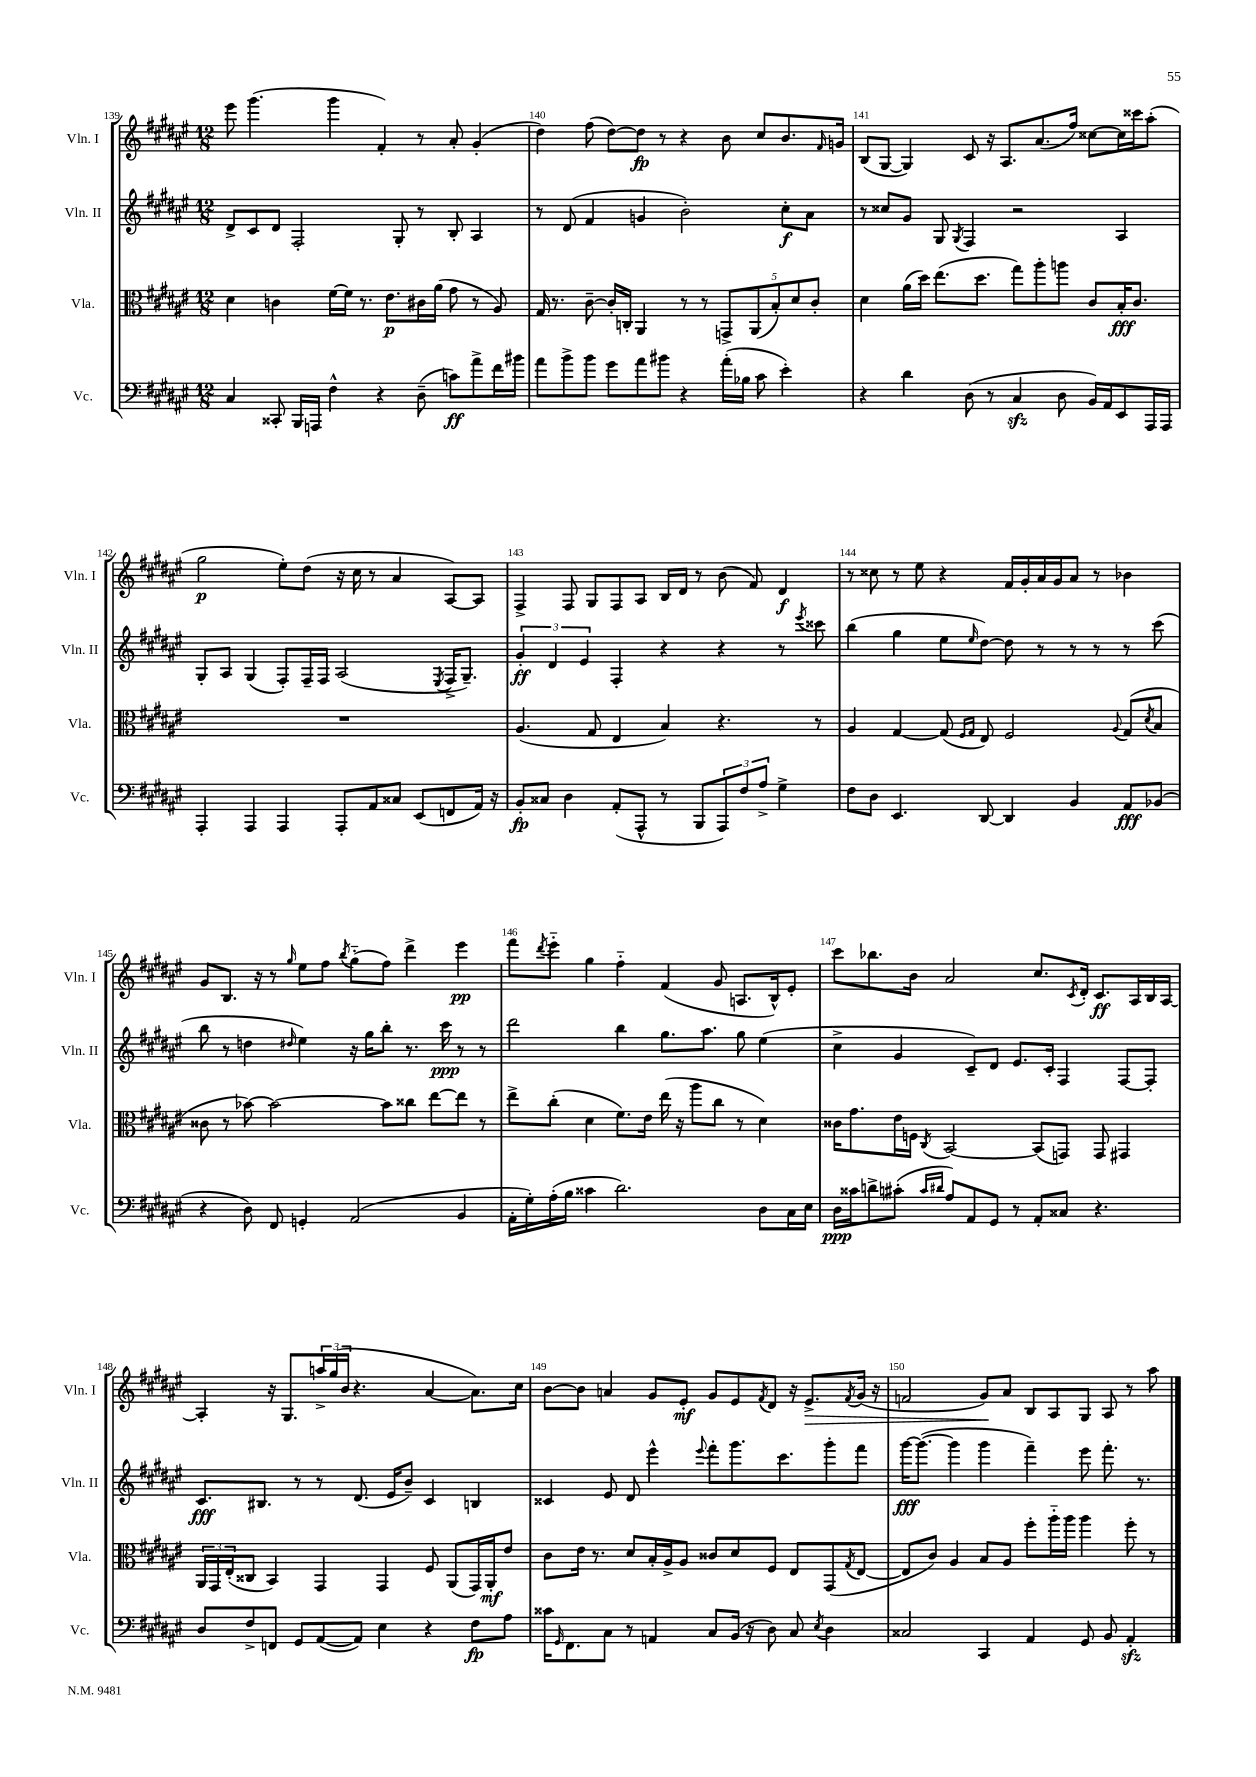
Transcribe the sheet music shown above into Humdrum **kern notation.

**kern	**dynam	**kern	**dynam	**kern	**dynam	**kern	**dynam
*part4	*part4	*part3	*part3	*part2	*part2	*part1	*part1
*staff4	*staff4	*staff3	*staff3	*staff2	*staff2	*staff1	*staff1
*I"Vc.	*	*I"Vla.	*	*I"Vln. II	*	*I"Vln. I	*
*I'Vc.	*	*I'Vla.	*	*I'Vln. II	*	*I'Vln. I	*
*clefF4	*	*clefC3	*	*clefG2	*	*clefG2	*
*k[f#c#g#d#a#e#]	*	*k[f#c#g#d#a#e#]	*	*k[f#c#g#d#a#e#]	*	*k[f#c#g#d#a#e#]	*
*M12/8	*	*M12/8	*	*M12/8	*	*M12/8	*
=139	=139	=139	=139	=139	=139	=139	=139
4C#/	.	4d#\	.	8d#^/L	.	8eee#\	.
.	.	.	.	8c#/	.	(4.ggg#\	.
8CC##X'/	.	4cn\	.	8d#/J	.	.	.
16BBB/LL	.	.	.	2F#'/	.	.	.
16AAAn/JJ	.	.	.	.	.	.	.
4F#^^\	.	[16f#\LL	.	.	.	4ggg#\	.
.	.	16f#\JJ]	.	.	.	.	.
.	.	8.r	.	.	.	.	.
4r	.	.	.	.	.	4f#'/)	.
.	.	8.e#\L	p	.	.	.	.
.	.	.	.	8G#'/	.	.	.
(8D#~\	.	16c#X\L	.	8r	.	8r	.
.	.	(16a#\JJ	.	.	.	.	.
8cn\L)	ff	8g#\	.	8B'/	.	8a#'/	.
8a#^\	.	8r	.	4A#/	.	(4g#'/	.
16f#\L	.	8A#/)	.	.	.	.	.
16b#X\JJ	.	.	.	.	.	.	.
=140	=140	=140	=140	=140	=140	=140	=140
8a#\L	.	16G#/	.	8r	.	4dd#\)	.
.	.	8.r	.	.	.	.	.
8b^\	.	.	.	(8d#/	.	.	.
8b\J	.	[8c#~\	.	4f#/	.	(8ff#\	.
8g#\L	.	16c#'/LL]	.	.	.	[8dd#\L)	.
.	.	16Cn'/JJ	.	.	.	.	.
8a#\	.	4AA#/	.	4gn/	.	8dd#\J]	fp
8b#X\J	.	.	.	.	.	8r	.
4r	.	8r	.	2b'\)	.	4r	.
.	.	8r	.	.	.	.	.
(16a#'\LL	.	10GGn^/L	.	.	.	8b\	.
16B-X\JJ	.	.	.	.	.	.	.
.	.	(10AA#/	.	.	.	.	.
8c#\	.	.	.	.	.	8cc#/L	.
.	.	10B'/)	.	.	.	.	.
4e#'\)	.	.	.	8cc#'\L	f	8.b/	.
.	.	10d#/	.	.	.	.	.
.	.	.	.	8a#\J	.	.	.
.	.	10c#'/J	.	.	.	.	.
.	.	.	.	.	.	16qqf#/	.
.	.	.	.	.	.	16gn/Jk	.
=141	=141	=141	=141	=141	=141	=141	=141
4r	.	4d#\	.	8r	.	(8B/L	.
.	.	.	.	8cc##X/L	.	[8G#/J	.
4d#\	.	(16a#\LL	.	8g#/J	.	4G#/])	.
.	.	16dd#\JJ)	.	.	.	.	.
.	.	(8.ee#\L	.	8G#/	.	.	.
.	.	.	.	8qG#/	.	.	.
(8D#\	.	.	.	4F#/	.	8c#/	.
.	.	8.dd#\J	.	.	.	.	.
8r	.	.	.	.	.	16r	.
.	.	.	.	.	.	8.A#/L	.
4C#zz/	.	8gg#\L)	.	2r	.	.	.
.	.	8aa#'\	.	.	.	(8.a#/	.
8D#\	.	8aan\J	.	.	.	.	.
.	.	.	.	.	.	16ff#/Jk)	.
16BB/LL)	.	8c#/L	.	.	.	[8cc##X\L	.
16AA#/J	.	.	.	.	.	.	.
8EE#/	.	16B'/K	fff	4A#/	.	16cc##\L]	.
.	.	8.c#/J	.	.	.	16ccc##X\J	.
16AAA#/L	.	.	.	.	.	(8aa#'\J	.
16AAA#/JJ	.	.	.	.	.	.	.
!!LO:LB:g=z
=142	=142	=142	=142	=142	=142	=142	=142
4AAA#'/	.	1.r	.	8G#'/L	.	2gg#\	p
.	.	.	.	8A#/J	.	.	.
4AAA#/	.	.	.	(4G#/	.	.	.
4AAA#/	.	.	.	8F#'/L)	.	8ee#'\L)	.
.	.	.	.	16F#~/L	.	(8dd#\J	.
.	.	.	.	16F#/JJ	.	.	.
8AAA#'/L	.	.	.	(2A#/	.	16r	.
.	.	.	.	.	.	16cc#\	.
8AA#/	.	.	.	.	.	8r	.
8C##X/J	.	.	.	.	.	4a#/	.
(8EE#/L	.	.	.	.	.	.	.
.	.	.	.	8qE#/	.	.	.
8FFn/	.	.	.	16F#^/KL	.	[8A#/L)	.
.	.	.	.	8.G#~/J)	.	.	.
16AA#/Jk)	.	.	.	.	.	8A#/J]	.
16r	.	.	.	.	.	.	.
=143	=143	=143	=143	=143	=143	=143	=143
8BB'/L	fp	(4.A#/	.	6g#'/	ff	4F#^/	.
8C##X/J	.	.	.	.	.	.	.
.	.	.	.	6d#/	.	.	.
4D#\	.	.	.	.	.	8F#/	.
.	.	.	.	6e#/	.	.	.
.	.	8G#/	.	.	.	8G#/L	.
(8AA#'/L	.	4E#/	.	4F#'/	.	8F#/	.
8AAA#^^/J	.	.	.	.	.	8A#/J	.
8r	.	4B/)	.	4r	.	16B/LL	.
.	.	.	.	.	.	16d#/JJ	.
8BBB/L	.	.	.	.	.	8r	.
12AAA#/)	.	4.r	.	4r	.	(8b\	.
12F#/	.	.	.	.	.	.	.
.	.	.	.	.	.	8f#/)	.
12A#^/J	.	.	.	.	.	.	.
4G#^\	.	.	.	8r	.	4d#/	f
.	.	.	.	8qeee#/	.	.	.
.	.	8r	.	8ccc##X\	.	.	.
=144	=144	=144	=144	=144	=144	=144	=144
8F#\L	.	4A#/	.	(4bb\	.	8r	.
8D#\J	.	.	.	.	.	8cc##X\	.
4.EE#/	.	[4G#/	.	4gg#\	.	8r	.
.	.	.	.	.	.	8ee#\	.
.	.	(8G#/]	.	8ee#\L	.	4r	.
.	.	16qqF#/LL	.	.	.	.	.
.	.	16qqG#/JJ	.	16qqee#/	.	.	.
[8DD#/	.	8E#/)	.	[8dd#\J)	.	.	.
4DD#/]	.	2F#/	.	8dd#\]	.	16f#/LL	.
.	.	.	.	.	.	16g#'/	.
.	.	.	.	8r	.	16a#/	.
.	.	.	.	.	.	16g#/J	.
4BB/	.	.	.	8r	.	8a#/J	.
.	.	.	.	8r	.	8r	.
.	.	8qqA#/	.	.	.	.	.
8AA#/L	fff	(8G#/L	.	8r	.	4b-X\	.
.	.	8qd#/	.	.	.	.	.
(8BB-X/J	.	8B/J	.	(8ccc#\	.	.	.
!!LO:LB:g=z
=145	=145	=145	=145	=145	=145	=145	=145
4r	.	8c##X\	.	8bb\	.	8g#/L	.
.	.	8r	.	8r	.	8.B/J	.
8D#\)	.	[8b-X\)	.	4ddn\	.	.	.
.	.	.	.	.	.	16r	.
8FF#/	.	2b-\_	.	.	.	8r	.
.	.	.	.	16qqdd#X/	.	16qqgg#/	.
4GGn'/	.	.	.	4ee#\)	.	8ee#\L	.
.	.	.	.	.	.	8ff#\J	.
.	.	.	.	.	.	8qbb/	.
(2AA#/	.	.	.	16r	.	(8gg#\L	.
.	.	.	.	16gg#\KL	.	.	.
.	.	8b-\L]	.	8bb'\J	.	8ff#\J)	.
.	.	8cc##X\J	.	8.r	.	4ddd#^\	.
.	.	[8ee#\L	.	.	.	.	.
.	.	.	.	16ccc#\	ppp	.	.
4BB/	.	8ee#\J]	.	8r	.	4eee#\	pp
.	.	8r	.	8r	.	.	.
=146	=146	=146	=146	=146	=146	=146	=146
16AA#'\LL	.	8ee#^\L	.	2ddd#\	.	8fff#\L	.
16G#'\)	.	.	.	.	.	.	.
.	.	.	.	.	.	8qddd#/	.
(16A#'\	.	(8cc#'\J	.	.	.	8eee#\J	.
16B\JJ	.	.	.	.	.	.	.
4c##X\	.	4d#\	.	.	.	4gg#\	.
2.d#\)	.	8.f#\L)	.	4bb\	.	4ff#\	.
.	.	16e#\Jk	.	.	.	.	.
.	.	(16ee#\	.	8.gg#\L	.	(4f#/	.
.	.	16r	.	.	.	.	.
.	.	8aa#\L	.	.	.	.	.
.	.	.	.	8.aa#\J	.	.	.
.	.	8cc#\J	.	.	.	8g#/	.
.	.	8r	.	8gg#\	.	8.An/L	.
8D#\L	.	4d#\)	.	(4ee#\	.	.	.
.	.	.	.	.	.	16B^^/k)	.
16C#\L	.	.	.	.	.	8e#'/J	.
16E#\JJ	.	.	.	.	.	.	.
=147	=147	=147	=147	=147	=147	=147	=147
16D#\LL	ppp	16c##X\KL	.	4cc#^\	.	8ccc#\L	.
16c##X\J	.	8.g#\	.	.	.	.	.
8dn^\	.	.	.	.	.	8.bb-X\	.
(8c#X'\J	.	16e#\L	.	4g#/	.	.	.
.	.	16Fn\JJ	.	.	.	16b\Jk	.
16qqc#/LL	.	.	.	.	.	.	.
16qqd#X/JJ	.	8qC#/	.	.	.	.	.
8A#/L)	.	[2BB/	.	.	.	2a#/	.
8AA#/	.	.	.	8c#~/L)	.	.	.
8GG#/J	.	.	.	8d#/J	.	.	.
8r	.	.	.	8.e#/L	.	.	.
8AA#'/L	.	(8BB/L]	.	.	.	8.cc#/L	.
.	.	.	.	16c#'/Jk	.	.	.
8C##X/J	.	8GGn/J)	.	4F#/	.	.	.
.	.	.	.	.	.	8qc#/	.
.	.	.	.	.	.	16d#'/Jk	.
4.r	.	8GG/	.	.	.	8.c#/L	ff
.	.	4GG#X/	.	[8F#/L	.	.	.
.	.	.	.	.	.	16A#/L	.
.	.	.	.	8F#'/J]	.	16B/	.
.	.	.	.	.	.	[16A#/JJ	.
!!LO:LB:g=z
=148	=148	=148	=148	=148	=148	=148	=148
8D#/L	.	24AA#/LL	.	8.c#/L	fff	4A#'/]	.
.	.	24GG#/	.	.	.	.	.
.	.	(24E#'/J	.	.	.	.	.
8F#^/	.	8C##X/J	.	.	.	.	.
.	.	.	.	8.B#X/J	.	.	.
8FFn/J	.	4BB/)	.	.	.	16r	.
.	.	.	.	.	.	8.G#/L	.
8GG#/L	.	.	.	8r	.	.	.
([8AA#/	.	4GG#/	.	8r	.	24aan^/L	.
.	.	.	.	.	.	(24gg#/	.
.	.	.	.	.	.	24b/JJ	.
8AA#/J])	.	.	.	(8.d#/	.	4.r	.
4E#\	.	4GG#/	.	.	.	.	.
.	.	.	.	16e#/KL	.	.	.
.	.	.	.	8b~/J)	.	.	.
4r	.	8F#/	.	4c#/	.	[4a#/	.
.	.	(8AA#/L	.	.	.	.	.
8F#\L	fp	16GG#/L)	.	4Bn/	.	8.a#\L])	.
.	.	16AA#'/J	mf	.	.	.	.
8A#\J	.	8e#/J	.	.	.	.	.
.	.	.	.	.	.	16cc#\Jk	.
=149	=149	=149	=149	=149	=149	=149	=149
16c##X\KL	.	8c#\L	.	4c##X/	.	[8b\L	.
16qqGG#/	.	.	.	.	.	.	.
8.FF#\	.	.	.	.	.	.	.
.	.	16e#\Jk	.	.	.	8b\J]	.
.	.	8.r	.	.	.	.	.
8C#\J	.	.	.	8e#/	.	4an/	.
8r	.	8d#/L	.	8d#/	.	.	.
4AAn/	.	16B'/L	.	4eee#^^\	.	8g#/L	.
.	.	16A#^/J	.	.	.	.	.
.	.	8A#/J	.	.	.	8e#'/J	mf
.	.	.	.	8qqeee#/	.	.	.
8C#/L	.	8c##X/L	.	8fff#'\L	.	8g#/L	.
(16BB/Jk	.	8d#/	.	8.ggg#\	.	8e#/	.
16r	.	.	.	.	.	.	.
.	.	.	.	.	.	8qf#/	.
8D#\)	.	8F#/J	.	.	.	8d#/J	.
.	.	.	.	8.ccc#\	.	.	.
8C#/	.	8E#/L	.	.	.	16r	.
!	!	!	!	!	!	!	!LO:HP:b
.	.	.	.	.	.	8.e#^/L	>
8qE#/	.	.	.	.	.	.	.
4D#\	.	(8GG#/	.	8ggg#'\	.	.	.
.	.	8qG#/	.	.	.	8qf#/	.
.	.	[8E#/J	.	8fff#\J	.	(16g#/Jk	.
.	.	.	.	.	.	16r	.
=150	=150	=150	=150	=150	=150	=150	=150
2C##X/	.	8E#/L]	.	[16ggg#\KL	fff	2fn/	.
.	.	.	.	(8.ggg#\J_	.	.	.
.	.	8c#/J)	.	.	.	.	.
.	.	4A#/	.	4ggg#\]	.	.	.
4CC#/	.	8B/L	.	4ggg#\	.	8g#/L)	.
.	.	8A#/J	.	.	.	8a#/J	]
4AA#/	.	8ff#'\L	.	4fff#~\)	.	8B/L	.
.	.	16aa#\L	.	.	.	8A#/	.
.	.	16aa#\JJ	.	.	.	.	.
8GG#/	.	4aa#\	.	8eee#\	.	8G#/J	.
8BB/	.	.	.	8.fff#'\	.	8A#/	.
4AA#zz'/	.	8ff#'\	.	.	.	8r	.
.	.	.	.	8.r	.	.	.
.	.	8r	.	.	.	8aa#\	.
==	==	==	==	==	==	==	==
*-	*-	*-	*-	*-	*-	*-	*-
